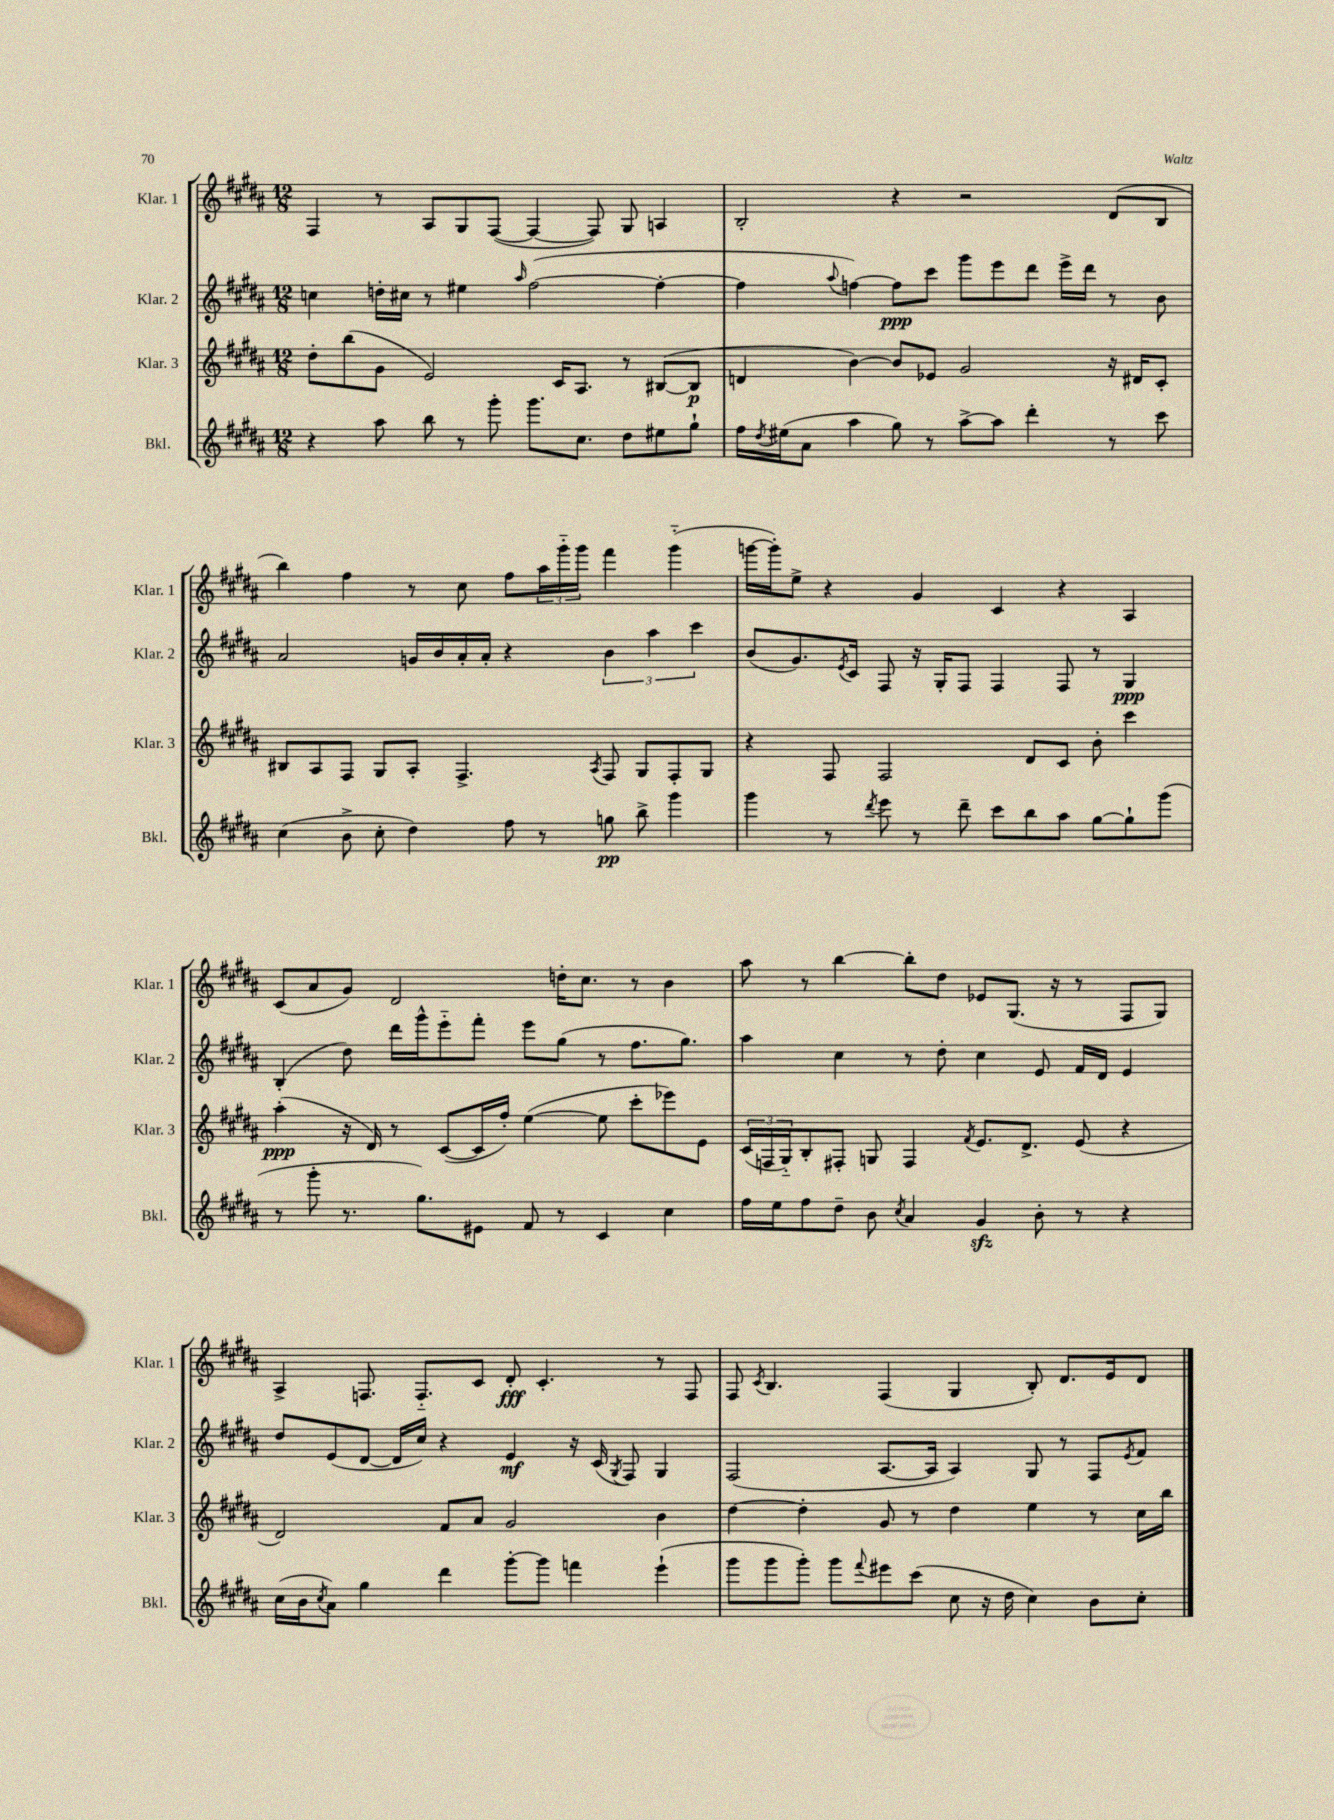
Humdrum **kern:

**kern	**kern	**kern	**kern
*staff4	*staff3	*staff2	*staff1
*clefG2	*clefG2	*clefG2	*clefG2
*k[f#c#g#d#a#]	*k[f#c#g#d#a#]	*k[f#c#g#d#a#]	*k[f#c#g#d#a#]
*M12/8	*M12/8	*M12/8	*M12/8
4r	8dd#'\L	4cc\	4F#/
.	(8bb\	.	.
8aa#\	8g#\J	16dd'\LL	8r
.	.	16cc#\JJ	.
8bb\	2e/)	8r	8A#/L
8r	.	4ee#\	8G#/
8ggg#'\	.	.	([8F#/J
.	.	16qqaa#/	.
8.ggg#\L	.	([2ff#\	4F#/_
.	16c#/LK	.	.
8.cc#\J	8.A#/J	.	.
.	.	.	8F#/])
8dd#\L	8r	.	8G#/
8ee#\	([8B#/L	4ff#'\_	4A/
8gg#`\J	8B#/]J	.	.
=	=	=	=
16ff#\LL	4d/	4ff#\]	2B'/
8qdd#/	.	.	.
(16ee#\J	.	.	.
8a#\J	.	.	.
.	.	8qqaa#/	.
4aa#\	[4b\)	[4ff\)	.
8gg#\)	8b/]L	8ff\]L	4r
8r	8e-/J	8ccc#\J	.
[8aa#^\L	2g#/	8ggg#\L	2r
8aa#\]J	.	8eee\	.
4ddd#'\	.	8ddd#\J	.
.	.	16eee^\LL	.
.	.	16ddd#\JJ	.
8r	16r	8r	(8d#/L
.	16d#/LK	.	.
8ccc#\	8c#'/J	8b\	8B/J
=	=	=	=
(4cc#\	8B#/L	2a#/	4bb\)
.	8A#/	.	.
8b^\	8F#/J	.	4ff#\
8cc#'\	8G#/L	.	.
4dd#\)	8A#'/J	16g/LL	8r
.	.	16b/	.
.	4.F#^/	16a#'/	8cc#\
.	.	16a#'/JJ	.
8ff#\	.	4r	8ff#\L
8r	.	.	24aa#\L
.	.	.	24ggg#'~\
.	.	.	24ggg#\JJ
.	8qA#/	.	.
8gg\	8F#/	6b\	4fff#\
8bb^\	8G#/L	.	.
.	.	6aa#\	.
4ggg#\	8F#'/	.	(4ggg#'~\
.	.	6ccc#\	.
.	8G#/J	.	.
=	=	=	=
4ggg#\	4r	(8b/L	[16ggg\LL
.	.	.	16ggg'\]J)
.	.	8.g#/)	8ee^\J
8r	8F#/	.	4r
.	.	8qe/	.
.	.	16c#/Jk	.
8qddd#/	.	.	.
8eee\	2F#/	8F#/	.
8r	.	16r	4g#/
.	.	16G#'/LK	.
8ddd#~\	.	8F#/J	.
8ccc#\L	.	4F#/	4c#/
8bb\	8d#/L	.	.
8aa#\J	8c#/J	8F#/	4r
[8gg#\L	8b'\	8r	.
8gg#`\]	4ccc#\	4G#/	4A#/
(8ggg#\J	.	.	.
=	=	=	=
8r	(4aa#'\	(4B'/	(8c#/L
8ggg#'\	.	.	8a#/
8.r	16r	8dd#\)	8g#/J)
.	16d#/)	.	.
.	8r	16ddd#\LL	2d#/
8.gg#\L)	.	16ggg#^^\J	.
.	([8c#/L	8eee'~\	.
8e#\J	16c#/]L	8fff#'\J	.
.	16ff#'/JJ)	.	.
8f#/	([4ee\	8eee\L	.
8r	.	(8gg#\J	16dd'\LK
.	.	.	8.cc#\J
4c#/	8ee\]	8r	.
.	8ccc#'\L	8.ff#\L	8r
4cc#\	8eee-\)	.	4b\
.	.	8.gg#\J)	.
.	8e\J	.	.
=	=	=	=
16ff#\LL	(24c#/LL	4aa#\	8aa#\
.	24F/	.	.
16ee\J	.	.	.
.	24G#'~/J)	.	.
8ff#\	8B'/	.	8r
8dd#~\J	8F#'/J	4cc#\	[4bb\
8b\	8G/	.	.
8qcc#/	.	.	.
4a#/	4F#/	8r	8bb'\]L
.	.	8dd#'\	8dd#\J
.	8qf#/	.	.
4g#/	8.e/L	4cc#\	8e-/L
.	.	.	(8.G#/J
.	8.d#^/J	.	.
8b'\	.	8e/	.
.	.	.	16r
8r	(8e/	16f#/LL	8r
.	.	16d#/JJ	.
4r	4r	4e/	8F#/L
.	.	.	8G#/J)
=	=	=	=
(16cc#\LL	2d#/)	8dd#/L	4A#^/
16b\J	.	.	.
8qcc#/	.	.	.
8a#\J)	.	(8e/	.
4gg#\	.	[8d#/J	8.F/
.	.	16d#/]LL	.
.	.	16cc#/JJ)	8.F'~/L
4ddd#\	8f#/L	4r	.
.	8a#/J	.	8c#/J
[8ggg#'\L	2g#/	4e/	8d#'/
8ggg#\]J	.	.	4.c#'/
4fff\	.	16r	.
.	.	(16c#/	.
.	.	8qG#/	.
.	.	8F#/)	.
(4eee`\	4b\	4G#/	8r
.	.	.	8F/
=	=	=	=
8ggg#\L	[4dd#\	(2F#/	8F#/
.	.	.	8qc#/
8ggg#\	.	.	4.B/
8ggg#'\J)	4dd#'\]	.	.
8ggg#\L	.	.	.
8qqfff#/	.	.	.
8eee#\	8g#/	[8.A#/L	(4F#/
(8ccc#\J	8r	.	.
.	.	16A#/]Jk	.
8cc#\	4dd#\	4A#/)	4G#/
16r	.	.	.
16dd#\	.	.	.
4cc#\)	4ee\	8G#/	8B'/)
.	.	8r	8.d#/L
8b\L	8r	8F#/L	.
.	.	.	16e/k
.	.	8qe/	.
8cc#'\J	16cc#\LL	8f#/J	8d#/J
.	16bb\JJ	.	.
==	==	==	==
*-	*-	*-	*-
